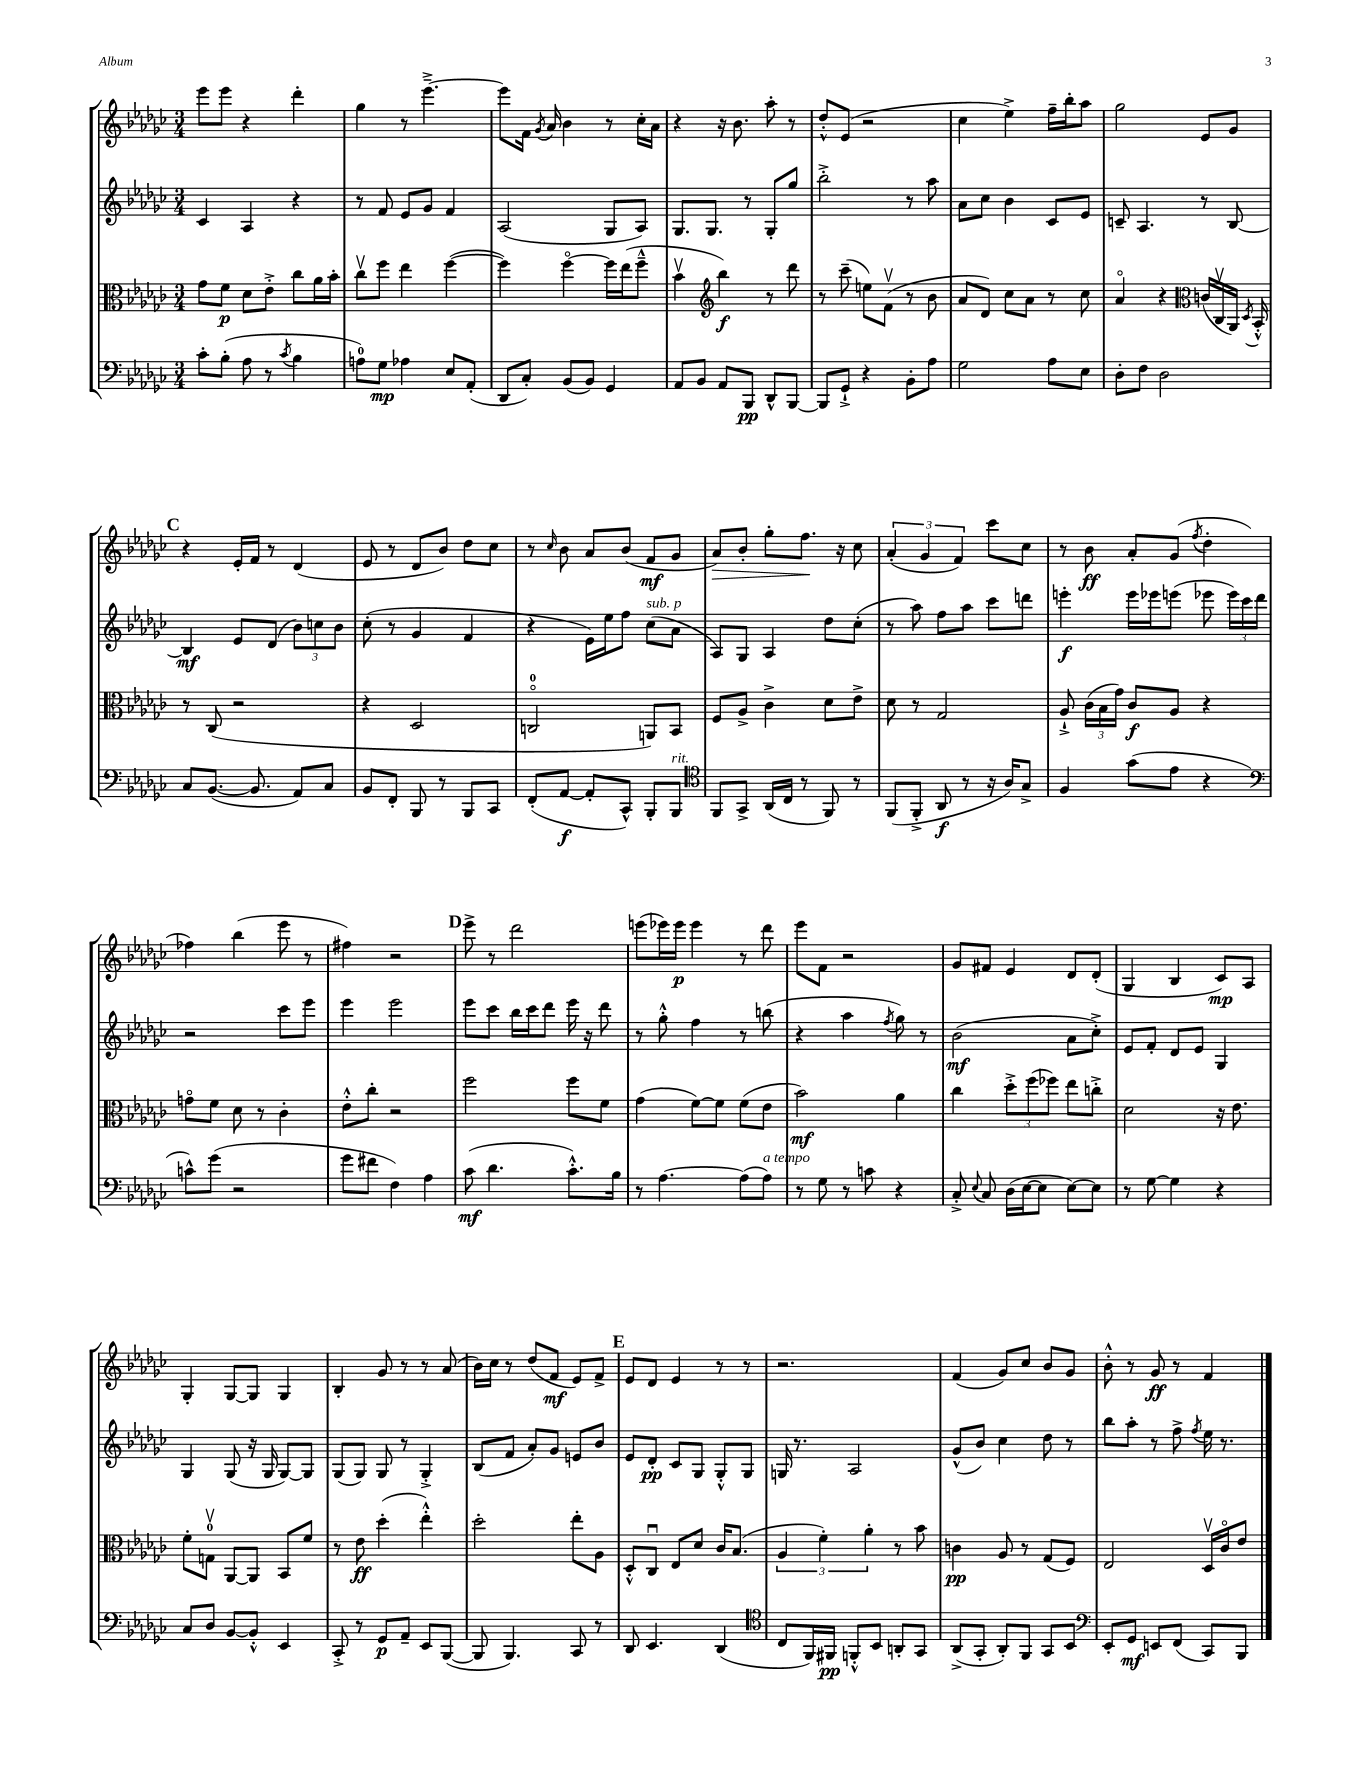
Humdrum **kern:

**kern	**dynam	**kern	**dynam	**kern	**dynam	**kern	**dynam
*part4	*part4	*part3	*part3	*part2	*part2	*part1	*part1
*staff4	*staff4	*staff3	*staff3	*staff2	*staff2	*staff1	*staff1
*clefF4	*	*clefC3	*	*clefG2	*	*clefG2	*
*k[b-e-a-d-g-c-]	*	*k[b-e-a-d-g-c-]	*	*k[b-e-a-d-g-c-]	*	*k[b-e-a-d-g-c-]	*
*M3/4	*	*M3/4	*	*M3/4	*	*M3/4	*
=34	=34	=34	=34	=34	=34	=34	=34
8c-'\L	.	8g-\L	.	4c-/	.	8eee-\L	.
(8B-'\J	.	8f\J	p	.	.	8eee-\J	.
8A-\	.	8d-\L	.	4A-/	.	4r	.
8r	.	8e-'^\J	.	.	.	.	.
8qc-/	.	.	.	.	.	.	.
4B-\	.	8cc-\L	.	4r	.	4ddd-'\	.
.	.	16a-\L	.	.	.	.	.
.	.	16b-'\JJ	.	.	.	.	.
=35	=35	=35	=35	=35	=35	=35	=35
8An\L)	.	8cc-v\L	.	8r	.	4gg-\	.
8G-\J	mp	8ff\J	.	8f/	.	.	.
4A-X\	.	4ee-\	.	8e-/L	.	8r	.
.	.	.	.	8g-/J	.	[4.eee-~^\	.
8E-/L	.	([4ff\	.	4f/	.	.	.
(8AA-'/J	.	.	.	.	.	.	.
=36	=36	=36	=36	=36	=36	=36	=36
8DD-/L	.	4ff\])	.	(2A-/	.	8eee-\L]	.
8C-'/J)	.	.	.	.	.	16f\Jk	.
.	.	.	.	.	.	8qg-/	.
.	.	.	.	.	.	16a-/	.
(8BB-/L	.	[4ff\	.	.	.	4b-\	.
8BB-/J)	.	.	.	.	.	.	.
4GG-/	.	16ff\LL]	.	8G-/L	.	8r	.
.	.	(16ee-\J	.	.	.	.	.
.	.	8ff~^^\J	.	8A-/J)	.	16cc-'\LL	.
.	.	.	.	.	.	16a-\JJ	.
=37	=37	=37	=37	=37	=37	=37	=37
8AA-/L	.	4b-v\	.	8.G-/L	.	4r	.
8BB-/J	.	.	.	.	.	.	.
.	.	.	.	8.G-/J	.	.	.
*	*	*clefG2	*	*	*	*	*
8AA-/L	.	4bb-\)	f	.	.	16r	.
.	.	.	.	.	.	8.b-\	.
8BBB-/J	pp	.	.	8r	.	.	.
8DD-^^/L	.	8r	.	8G-'/L	.	8aa-'\	.
[8BBB-/J	.	8ddd-\	.	8gg-/J	.	8r	.
=38	=38	=38	=38	=38	=38	=38	=38
8BBB-/L]	.	8r	.	2bb-'^\	.	8dd-'^^/L	.
8GG-`^/J	.	(8ccc-~\	.	.	.	(8e-/J	.
4r	.	8een\L)	.	.	.	2r	.
.	.	(8fv\J	.	.	.	.	.
8BB-'\L	.	8r	.	8r	.	.	.
8A-\J	.	8b-\	.	8aa-\	.	.	.
=39	=39	=39	=39	=39	=39	=39	=39
2G-\	.	8a-/L	.	8a-\L	.	4cc-\	.
.	.	8d-/J)	.	8cc-\J	.	.	.
.	.	8cc-\L	.	4b-\	.	4ee-^\)	.
.	.	8a-\J	.	.	.	.	.
8A-\L	.	8r	.	8c-/L	.	16ff~\LL	.
.	.	.	.	.	.	16bb-'\J	.
8E-\J	.	8cc-\	.	8e-/J	.	8aa-\J	.
=40	=40	=40	=40	=40	=40	=40	=40
8D-'\L	.	4a-/	.	8cn~/	.	2gg-\	.
8F\J	.	.	.	4.A-/	.	.	.
2D-\	.	4r	.	.	.	.	.
*	*	*clefC3	*	*	*	*	*
.	.	(16cn/LL	.	8r	.	8e-/L	.
.	.	16C-v/	.	.	.	.	.
.	.	16AA-/JJ)	.	[8B-/	.	8g-/J	.
.	.	8qD-/	.	.	.	.	.
.	.	16BB-'^^/	.	.	.	.	.
!!LO:LB:g=z
!!LO:REH:place=s1:t=C
=41	=41	=41	=41	=41	=41	=41	=41
8C-/L	.	8r	.	4B-/]	mf	4r	.
([8.BB-/J	.	(8C-/	.	.	.	.	.
.	.	2r	.	8e-/L	.	16e-'/LL	.
8.BB-/]	.	.	.	.	.	16f/JJ	.
.	.	.	.	(8d-/J	.	8r	.
8AA-/L)	.	.	.	12b-\L)	.	(4d-/	.
.	.	.	.	12ccn\	.	.	.
8C-/J	.	.	.	.	.	.	.
.	.	.	.	12b-\J	.	.	.
=42	=42	=42	=42	=42	=42	=42	=42
8BB-/L	.	4r	.	(8cc-'\	.	8e-/	.
8FF'/J	.	.	.	8r	.	8r	.
8BBB-/	.	2D-/	.	4g-/	.	8d-/L	.
8r	.	.	.	.	.	8b-/J)	.
8BBB-/L	.	.	.	4f/	.	8dd-\L	.
8CC-/J	.	.	.	.	.	8cc-\J	.
=43	=43	=43	=43	=43	=43	=43	=43
(8FF'/L	.	2Cn/	.	4r	.	8r	.
.	.	.	.	.	.	16qqcc-/	.
[8AA-/J	f	.	.	.	.	8b-\	.
8AA-'/L]	.	.	.	16e-\LL)	.	8a-/L	.
.	.	.	.	16ee-\J	.	.	.
8CC-^^/J)	.	.	.	8ff\J	.	(8b-/J	.
!	!	!	!	!LO:TX:a:i:t=sub. p	!	!	!
8BBB-'/L	.	8AAn/L)	.	(8cc-\L	.	8f/L	mf
!LO:TX:a:i:t=rit.	!	!	!	!	!	!	!
8BBB-/J	.	8BB-/J	.	8a-\J	.	8g-/J	.
=44	=44	=44	=44	=44	=44	=44	=44
*clefC4	*	*	*	*	*	*	*
!	!	!	!	!	!	!	!LO:HP:b
8FF/L	.	8F/L	.	8A-/L)	.	8a-/L)	>
8GG-^/J	.	8A-^/J	.	8G-/J	.	8b-'/J	.
(16AA-/LL	.	4c-^\	.	4A-/	.	8gg-'\L	.
16C-/JJ	.	.	.	.	.	.	.
8r	.	.	.	.	.	8.ff\J	.
8FF/)	.	8d-\L	.	8dd-\L	.	.	.
.	.	.	.	.	.	16r	]
8r	.	8e-^\J	.	(8cc-'\J	.	8cc-\	.
=45	=45	=45	=45	=45	=45	=45	=45
(8FF/L	.	8d-\	.	8r	.	(6a-'/	.
8FF'^/J	.	8r	.	8aa-\)	.	.	.
.	.	.	.	.	.	6g-/	.
8AA-/	f	2G-/	.	8ff\L	.	.	.
.	.	.	.	.	.	6f/)	.
8r	.	.	.	8aa-\J	.	.	.
16r	.	.	.	8ccc-\L	.	8ccc-\L	.
16A-/KL)	.	.	.	.	.	.	.
8G-^/J	.	.	.	8dddn\J	.	8cc-\J	.
=46	=46	=46	=46	=46	=46	=46	=46
4F/	.	8A-`^/	.	4eeen'\	f	8r	.
.	.	(24c-\LL	.	.	.	8b-\	ff
.	.	24B-\	.	.	.	.	.
.	.	24g-\JJ)	.	.	.	.	.
(8g-\L	.	8c-/L	f	16eee\LL	.	8a-'/L	.
.	.	.	.	16eee-X\J	.	.	.
8e-\J	.	8A-/J	.	(8eeen\J	.	(8g-/J	.
.	.	.	.	.	.	8qff/	.
4r	.	4r	.	8eee-X\	.	4dd-'\	.
.	.	.	.	24eee-\LL)	.	.	.
.	.	.	.	24ccc-\	.	.	.
.	.	.	.	24ddd-\JJ	.	.	.
!!LO:LB:g=z
=47	=47	=47	=47	=47	=47	=47	=47
*clefF4	*	*	*	*	*	*	*
8cn^^\L)	.	8gn\L	.	2r	.	4ff-X\)	.
(8g-\J	.	8f\J	.	.	.	.	.
2r	.	8d-\	.	.	.	(4bb-\	.
.	.	8r	.	.	.	.	.
.	.	4c-'\	.	8ccc-\L	.	8eee-\	.
.	.	.	.	8eee-\J	.	8r	.
=48	=48	=48	=48	=48	=48	=48	=48
8g-\L	.	8e-'^^\L	.	4eee-\	.	4ff#X\)	.
8f#X\J	.	8cc-'\J	.	.	.	.	.
4F\)	.	2r	.	2eee-\	.	2r	.
4A-\	.	.	.	.	.	.	.
!!LO:REH:place=s1:t=D
=49	=49	=49	=49	=49	=49	=49	=49
(8c-\	mf	2ff\	.	8eee-\L	.	8eee-^\	.
4.d-\	.	.	.	8ccc-\J	.	8r	.
.	.	.	.	16bb-\LL	.	2ddd-\	.
.	.	.	.	16ccc-\J	.	.	.
.	.	.	.	8ddd-\J	.	.	.
8.c-'^^\L)	.	8ff\L	.	16eee-\	.	.	.
.	.	.	.	16r	.	.	.
.	.	8f\J	.	8ddd-\	.	.	.
16B-\Jk	.	.	.	.	.	.	.
=50	=50	=50	=50	=50	=50	=50	=50
8r	.	(4g-\	.	8r	.	(8eeen\L	.
[4.A-\	.	.	.	8gg-'^^\	.	16eee-X\L)	.
.	.	.	.	.	.	16eee-\JJ	p
.	.	[8f\L)	.	4ff\	.	4eee-\	.
.	.	8f\J]	.	.	.	.	.
(8A-\L]	.	(8f\L	.	8r	.	8r	.
!LO:TX:a:i:t=a tempo	!	!	!	!	!	!	!
8A-\J)	.	8e-\J	.	(8bbn\	.	8ddd-\	.
=51	=51	=51	=51	=51	=51	=51	=51
8r	.	2b-\)	mf	4r	.	8eee-\L	.
8G-\	.	.	.	.	.	8f\J	.
8r	.	.	.	4aa-\	.	2r	.
8cn\	.	.	.	.	.	.	.
.	.	.	.	8qff/	.	.	.
4r	.	4a-\	.	8gg-\)	.	.	.
.	.	.	.	8r	.	.	.
=52	=52	=52	=52	=52	=52	=52	=52
8C-'^/	.	4cc-\	.	(2b-\	mf	8g-/L	.
8qqE-/	.	.	.	.	.	.	.
8C-/	.	.	.	.	.	8f#X/J	.
(16D-\LL	.	12dd-'^\L	.	.	.	4e-/	.
[16E-\J	.	.	.	.	.	.	.
.	.	(12ff\	.	.	.	.	.
8E-\J]	.	.	.	.	.	.	.
.	.	12ff-X\J)	.	.	.	.	.
[8E-\L)	.	8ee-\L	.	8a-\L	.	8d-/L	.
8E-\J]	.	8ccn'^\J	.	8cc-'^\J)	.	(8d-'/J	.
=53	=53	=53	=53	=53	=53	=53	=53
8r	.	2d-\	.	8e-/L	.	4G-/	.
[8G-\	.	.	.	8f'/J	.	.	.
4G-\]	.	.	.	8d-/L	.	4B-/	.
.	.	.	.	8e-/J	.	.	.
4r	.	16r	.	4G-/	.	8c-/L)	mp
.	.	8.e-\	.	.	.	.	.
.	.	.	.	.	.	8A-/J	.
!!LO:LB:g=z
=54	=54	=54	=54	=54	=54	=54	=54
8C-/L	.	8f'\L	.	4G-/	.	4G-'/	.
8D-/J	.	8Gnv\J	.	.	.	.	.
[8BB-/L	.	[8AA-/L	.	(8G-/	.	[8G-/L	.
8BB-'^^/J]	.	8AA-/J]	.	16r	.	8G-/J]	.
.	.	.	.	16G-/	.	.	.
4EE-/	.	8BB-/L	.	[8G-/L)	.	4G-/	.
.	.	8f/J	.	8G-/J]	.	.	.
=55	=55	=55	=55	=55	=55	=55	=55
8CC-'^/	.	8r	.	(8G-/L	.	4B-'/	.
8r	.	8e-\	ff	8G-/J)	.	.	.
8GG-/L	p	(4dd-'\	.	8G-/	.	8g-/	.
8AA-~/J	.	.	.	8r	.	8r	.
8EE-/L	.	4ee-'^^\)	.	4G-'^/	.	8r	.
([8BBB-/J	.	.	.	.	.	(8a-/	.
=56	=56	=56	=56	=56	=56	=56	=56
8BBB-/]	.	2dd-'\	.	(8B-/L	.	16b-\LL)	.
.	.	.	.	.	.	16cc-\JJ	.
4.BBB-/)	.	.	.	8f/J	.	8r	.
.	.	.	.	8a-'/L)	.	(8dd-/L	.
.	.	.	.	8g-/J	.	8f/J	mf
8CC-/	.	8ee-'\L	.	8en/L	.	8e-/L)	.
8r	.	8A-\J	.	8b-/J	.	8f^/J	.
!!LO:REH:place=s1:t=E
=57	=57	=57	=57	=57	=57	=57	=57
8DD-/	.	8D-'^^/L	.	8e-/L	.	8e-/L	.
4.EE-/	.	8C-u/J	.	8d-'/J	pp	8d-/J	.
.	.	8E-/L	.	8c-/L	.	4e-/	.
.	.	8d-/J	.	8G-/J	.	.	.
(4DD-/	.	16c-/KL	.	8G-'^^/L	.	8r	.
.	.	(8.B-/J	.	.	.	.	.
.	.	.	.	8G-/J	.	8r	.
=58	=58	=58	=58	=58	=58	=58	=58
*clefC4	*	*	*	*	*	*	*
8C-/L	.	6A-/	.	16Gn/	.	2.r	.
.	.	.	.	8.r	.	.	.
16FF/L)	.	.	.	.	.	.	.
.	.	6f'\)	.	.	.	.	.
16FF#X/JJ	pp	.	.	.	.	.	.
8FFn'^^/L	.	.	.	2A-/	.	.	.
.	.	6a-'\	.	.	.	.	.
8BB-/J	.	.	.	.	.	.	.
8AAn'/L	.	8r	.	.	.	.	.
8GG-/J	.	8b-\	.	.	.	.	.
=59	=59	=59	=59	=59	=59	=59	=59
(8AA-^/L	.	4cn\	pp	(8g-^^/L	.	(4f/	.
8GG-'/J	.	.	.	8b-/J)	.	.	.
8AA-'/L)	.	8A-/	.	4cc-\	.	8g-/L)	.
8FF/J	.	8r	.	.	.	8cc-/J	.
8GG-/L	.	(8G-/L	.	8dd-\	.	8b-/L	.
8BB-/J	.	8F/J)	.	8r	.	8g-/J	.
=60	=60	=60	=60	=60	=60	=60	=60
*clefF4	*	*	*	*	*	*	*
8EE-'/L	.	2E-/	.	8bb-\L	.	8b-'^^\	.
8GG-/J	mf	.	.	8aa-'\J	.	8r	.
8EEn/L	.	.	.	8r	.	8g-/	ff
(8FF/J	.	.	.	8ff^\	.	8r	.
.	.	.	.	8qff/	.	.	.
8CC-/L)	.	16D-v/LL	.	16ee-\	.	4f/	.
.	.	16c-/J	.	8.r	.	.	.
8BBB-/J	.	8e-/J	.	.	.	.	.
==	==	==	==	==	==	==	==
*-	*-	*-	*-	*-	*-	*-	*-
